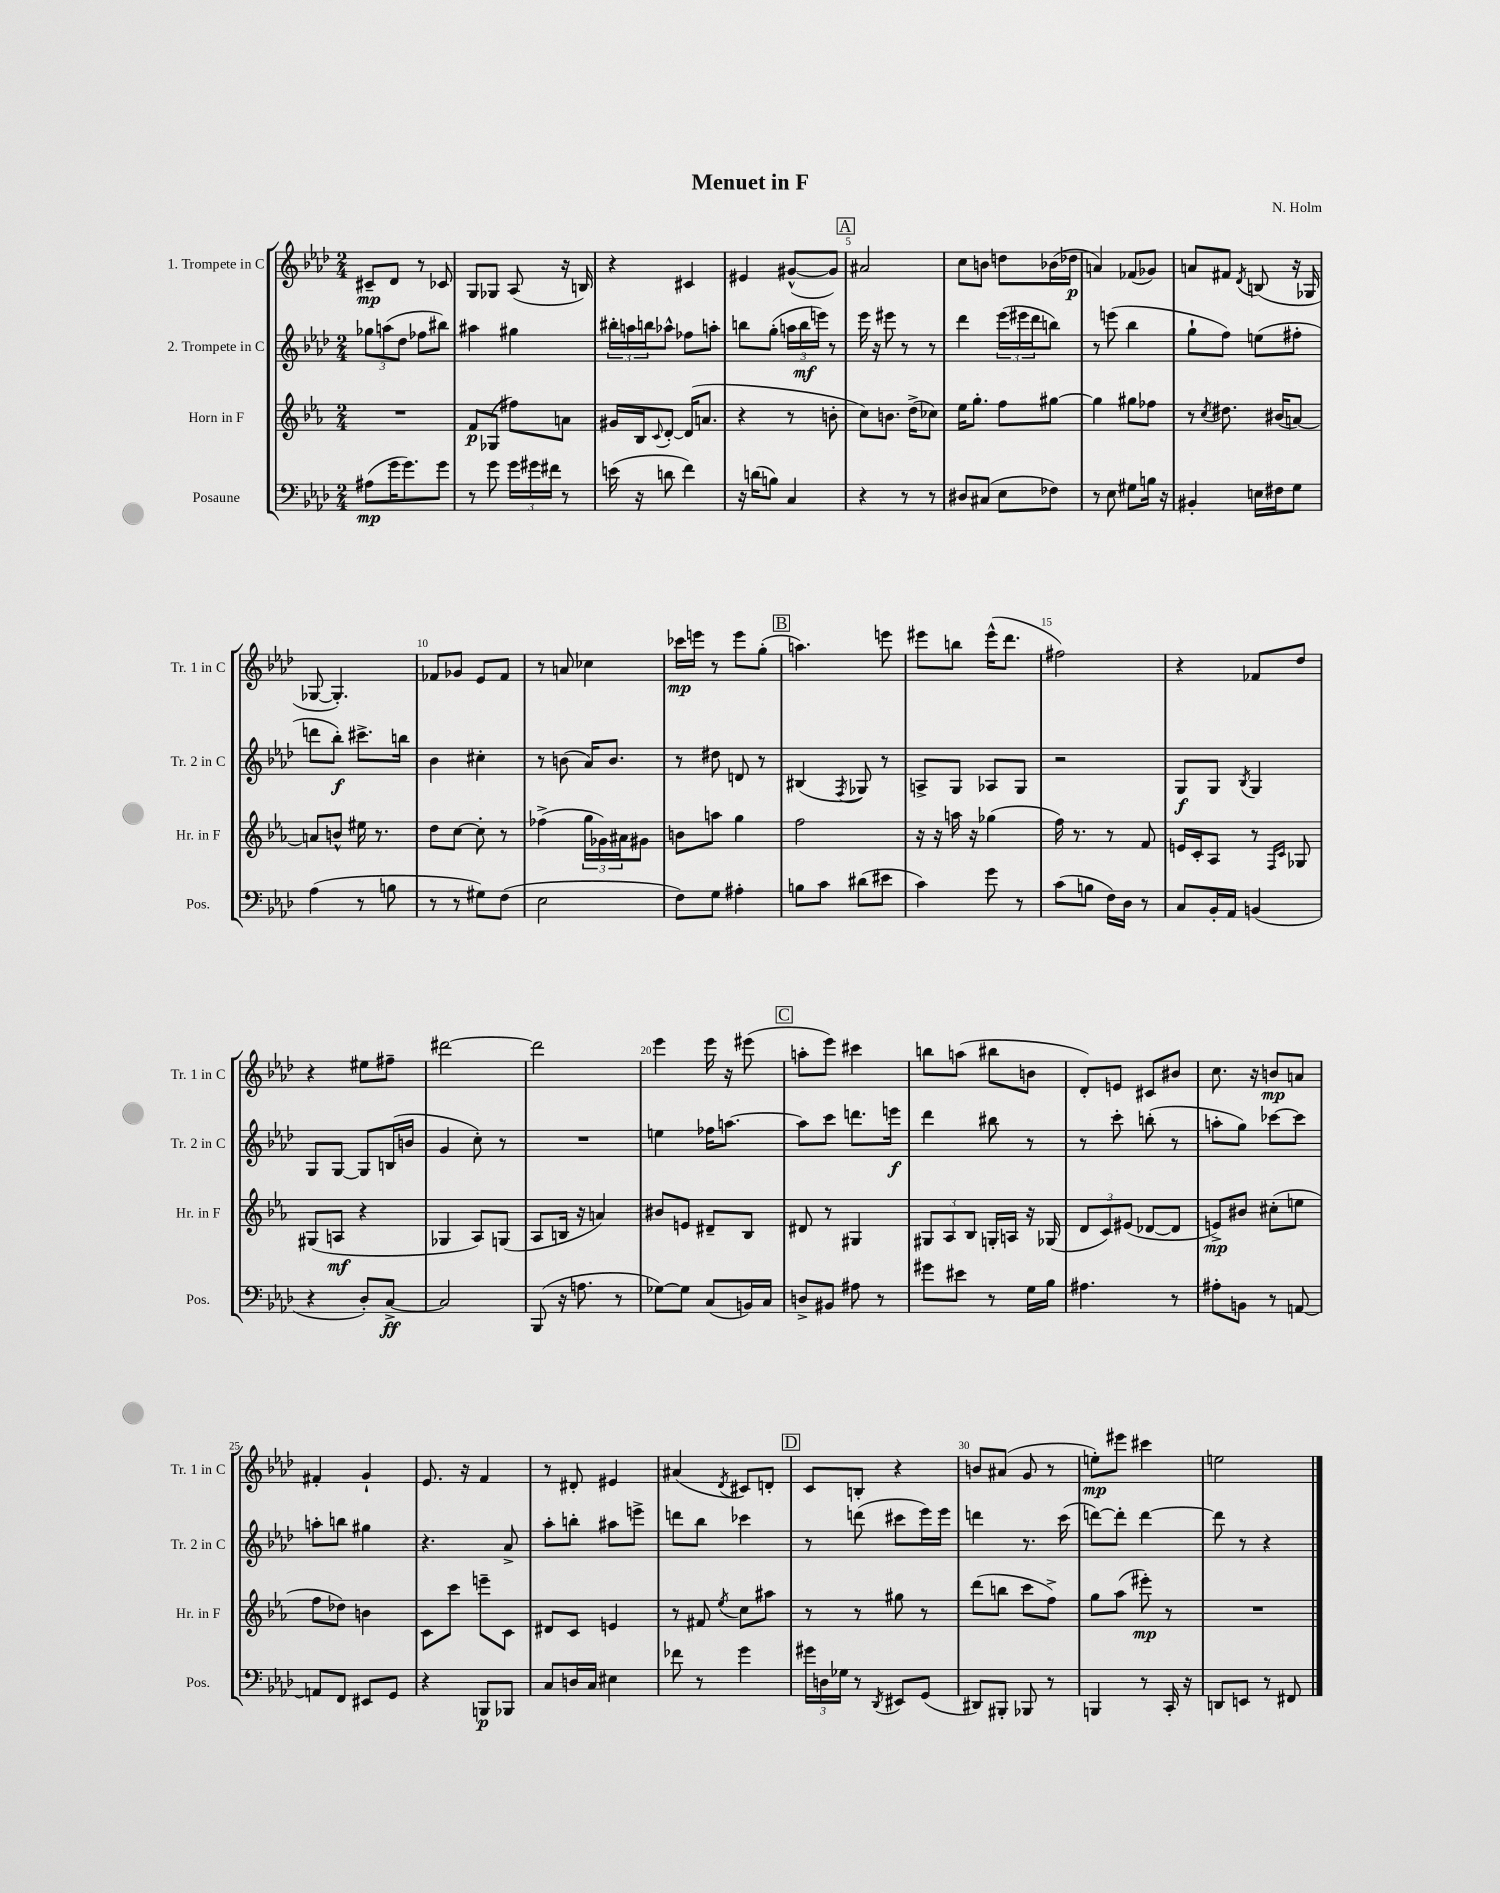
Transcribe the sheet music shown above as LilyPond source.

\header { title = "Menuet in F" composer = "N. Holm" }
<<
\new StaffGroup <<
\new Staff = "s0" \with { instrumentName = "1. Trompete in C" shortInstrumentName = "Tr. 1 in C" } {
    \clef treble \key aes \major \numericTimeSignature \time 2/4
    cis'8--\mp des'8 r8 ces'8 |
    g8 ges8 aes8( r16 b16) |
    r4 cis'4 |
    eis'4 gis'8~-^( gis'8) |
    \mark \markup { \box "A" } ais'2 |
    c''8 b'8 d''8 bes'16( des''16\p |
    a'4) fes'8( ges'8) |
    a'8 fis'8 \acciaccatura { des'8 } b8( r16 ges16 |
    ges8~ ges4.-.) |
    fes'8 ges'8 ees'8 fes'8 |
    r8 a'8 ces''4 |
    ces'''16\mp e'''16 r8 e'''8 g''8-.( |
    \mark \markup { \box "B" } a''4.) e'''8 |
    eis'''8 b''8 eis'''16-^( des'''8. |
    fis''2) |
    r4 fes'8 des''8 |
    r4 eis''8 fis''8-- |
    dis'''2~ |
    dis'''2 |
    ees'''4 ees'''16 r16 eis'''8( |
    \mark \markup { \box "C" } a''8-. ees'''8) cis'''4 |
    b''8 a''8( bis''8 b'8 |
    des'8-.) e'8 cis'8 bis'8 |
    c''8. r16 b'8\mp a'8 |
    fis'4-. g'4-! |
    ees'8. r16 f'4 |
    r8 dis'8-. eis'4 |
    ais'4( \acciaccatura { des'8 } cis'8) d'8-. |
    \mark \markup { \box "D" } c'8 b8-. r4 |
    b'8 ais'8( g'8 r8 |
    e''8-.\mp) eis'''8 cis'''4 |
    e''2 \bar "|." |
}
\new Staff = "s1" \with { instrumentName = "2. Trompete in C" shortInstrumentName = "Tr. 2 in C" } {
    \clef treble \key aes \major \numericTimeSignature \time 2/4
    \tuplet 3/2 { ges''8 a''8( des''8 } fes''8 bis''8) |
    ais''4 gis''4 |
    \tuplet 3/2 { bis''16-. a''16 b''16 } aes''8-^ fes''8 a''8-. |
    b''8 g''8-.( \tuplet 3/2 { a''16 b''16\mf e'''16) } r8 |
    \mark \markup { \box "A" } ees'''16 r16 eis'''8 r8 r8 |
    des'''4 \tuplet 3/2 { ees'''16( eis'''16 des'''16 } b''8) |
    r8 e'''8( bes''4 |
    g''8-! f''8) e''8( fis''8-. |
    d'''8 bes''8-.\f) cis'''8.-> b''16 |
    bes'4 cis''4-. |
    r8 b'8( aes'16) b'8. |
    r8 dis''8 d'8 r8 |
    \mark \markup { \box "B" } bis4( \acciaccatura { f8 } ges8) r8 |
    a8-> g8 aes8 g8 |
    r2 |
    g8\f g8 \acciaccatura { bes8 } g4 |
    g8 g8~ g8 b16( b'16 |
    g'4 c''8-.) r8 |
    R2 |
    e''4 fes''16 a''8.~ |
    \mark \markup { \box "C" } a''8 c'''8 d'''8. e'''16\f |
    des'''4 bis''8 r8 |
    r8 c'''8-. b''8-.( r8 |
    a''8-. g''8) ces'''8~ ces'''8 |
    a''8-. b''8 gis''4 |
    r4. aes'8-> |
    aes''8-. b''8-. ais''8 e'''8-> |
    d'''8 bes''8 ces'''4 |
    \mark \markup { \box "D" } r8 d'''8( cis'''8 ees'''16) ees'''16 |
    d'''4 r8. c'''16( |
    d'''8~) d'''8-. d'''4~ |
    d'''8 r8 r4 \bar "|." |
}
\new Staff = "s2" \with { instrumentName = "Horn in F" shortInstrumentName = "Hr. in F" } {
    \clef treble \key ees \major \numericTimeSignature \time 2/4
    R2 |
    f'8\p ges8( fis''8) a'8 |
    gis'16 bes16 \appoggiatura { c'8 } d'8~-. d'16( a'8. |
    r4 r8 b'8-. |
    \mark \markup { \box "A" } c''8) b'8. d''16->( ces''8) |
    ees''16 g''8.-. f''8 gis''8~ |
    gis''4 gis''8 fes''8 |
    r8 \acciaccatura { c''8 } dis''8. bis'16( a'8~) |
    a'8 b'8-^ eis''16 r8. |
    d''8 c''8~ c''8-. r8 |
    fes''4->( \tuplet 3/2 { g''16 ges'16) ais'16 } gis'8 |
    b'8 a''8 g''4 |
    \mark \markup { \box "B" } f''2 |
    r16 r16 a''16 r16 ges''4( |
    f''16) r8. r8 f'8 |
    e'16 c'16-. aes8 r8 \grace { f16 c'16 } ges8 |
    gis8( a8\mf r4 |
    ges4 aes8) g8( |
    aes8 b16 r16 a'4) |
    bis'8 e'8 dis'8-- bes8 |
    \mark \markup { \box "C" } dis'8 r8 gis4 |
    \tuplet 3/2 { gis8 aes8 bes8 } g16-. a16 r16 ges16( |
    \tuplet 3/2 { d'8 c'8) eis'8( } des'8~ des'8 |
    e'8->\mp) bis'8 cis''8-.( e''8 |
    f''8 des''8) b'4 |
    c'8 c'''8 e'''8-- c'8 |
    dis'8 c'8 e'4 |
    r8 fis'8 \acciaccatura { ees''8 } c''8 ais''8 |
    \mark \markup { \box "D" } r8 r8 gis''8 r8 |
    d'''8( b''8 c'''8 f''8->) |
    g''8 aes''8( eis'''8-.\mp) r8 |
    R2 \bar "|." |
}
\new Staff = "s3" \with { instrumentName = "Posaune" shortInstrumentName = "Pos." } {
    \clef bass \key aes \major \numericTimeSignature \time 2/4
    ais8\mp( g'16 g'8.) g'8 |
    r8 g'8 \tuplet 3/2 { g'16 gis'16 fis'16 } r8 |
    e'16( r16 d'8 f'4) |
    r16 d'16( b8) c4 |
    \mark \markup { \box "A" } r4 r8 r8 |
    dis8 cis8( ees8 fes8) |
    r8 ees8 gis8 b16 r16 |
    bis,4-. e16 fis16 g8 |
    aes4( r8 b8 |
    r8 r8 gis8) f8( |
    ees2 |
    f8) g8 ais4-. |
    \mark \markup { \box "B" } b8 c'8 dis'8( eis'8 |
    c'4) g'8 r8 |
    c'8( b8 f16) des16 r8 |
    c8 bes,16-. aes,16 b,4( |
    r4 des8-.) c8~->\ff |
    c2 |
    bes,,8( r16 a8. r8 |
    ges8~) ges8 c8( b,16) c16 |
    \mark \markup { \box "C" } d8-> bis,8 ais8 r8 |
    gis'8 eis'8 r8 g16 bes16 |
    ais4. r8 |
    ais8-. b,8 r8 a,8~ |
    a,8 f,8 eis,8 g,8 |
    r4 b,,8\p bes,,8 |
    c8 d16 c16 eis4 |
    fes'8 r8 g'4 |
    \mark \markup { \box "D" } \tuplet 3/2 { gis'16 d16 ges16 } r8 \acciaccatura { des,8 } eis,8 g,8( |
    dis,8) bis,,8-. bes,,8 r8 |
    b,,4 r8 c,16-. r16 |
    d,8 e,8 r8 fis,8 \bar "|." |
}
>>
>>
\layout { \context { \Score \override BarNumber.break-visibility = ##(#f #t #t) barNumberVisibility = #(every-nth-bar-number-visible 5) } }
